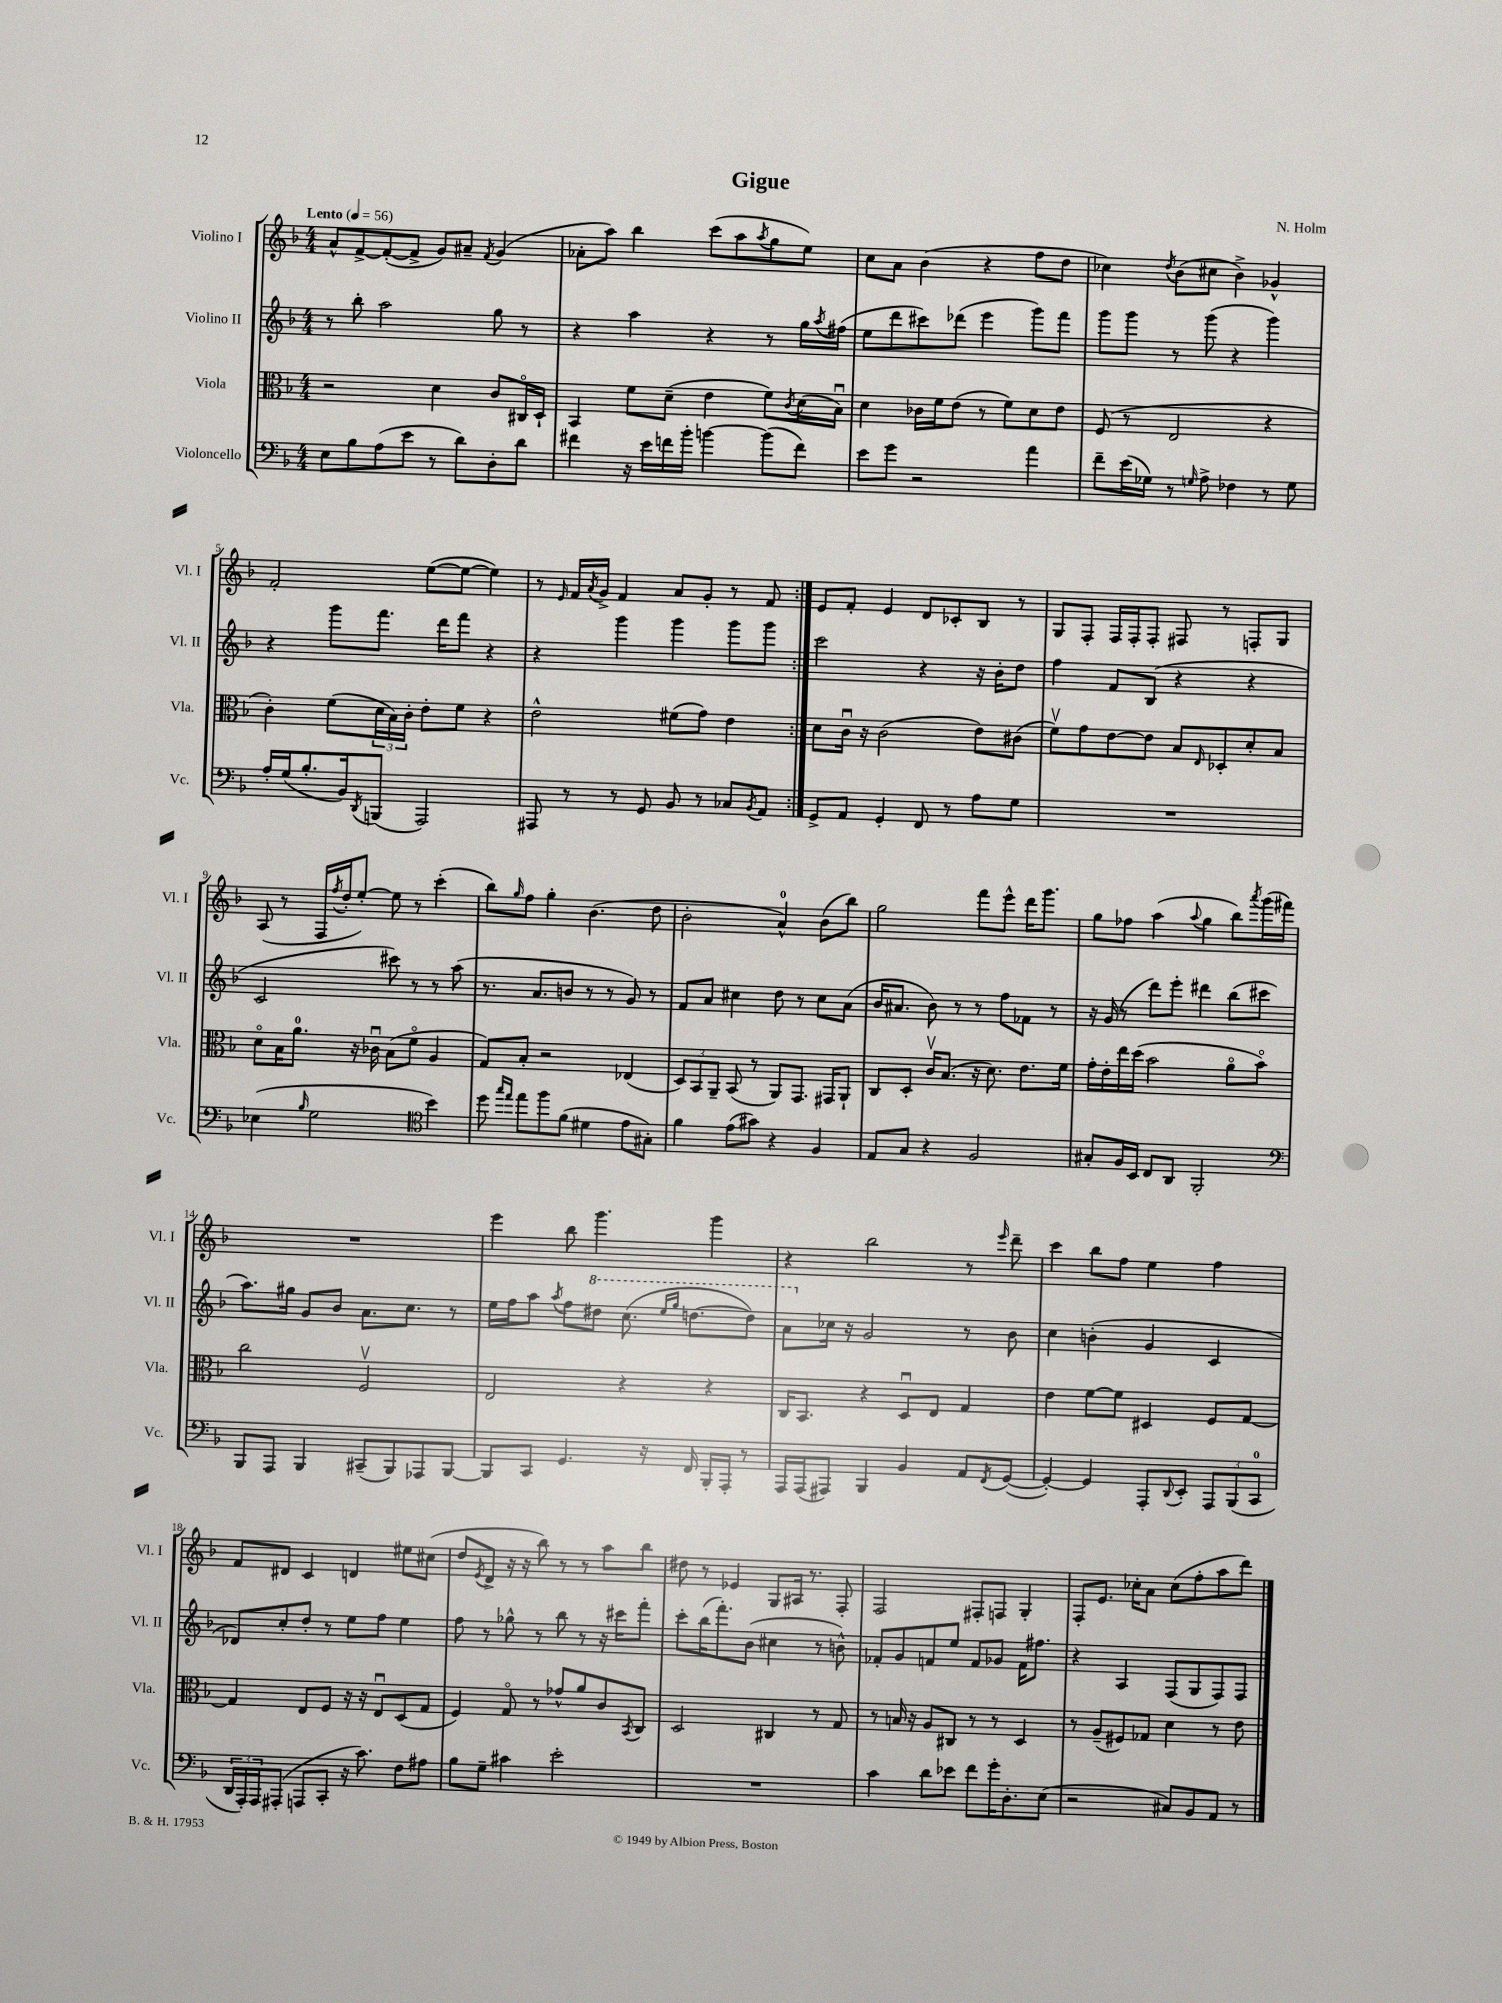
\header { title = "Gigue" composer = "N. Holm" }
<<
\new StaffGroup <<
\new Staff = "s0" \with { instrumentName = "Violino I" shortInstrumentName = "Vl. I" } {
    \clef treble \key f \major \numericTimeSignature \time 4/4 \tempo "Lento" 4 = 56
    \repeat volta 2 { a'8-^ f'8~-> f'8~-.( f'8-> g'8) ais'8-- \acciaccatura { f'8 } g'4( |
    aes'8-. a''8) bes''4 c'''8( a''8 \acciaccatura { a''8 } g''8 e''8) |
    c''8 a'8 bes'4( r4 f''8 d''8 |
    ces''4) \acciaccatura { d''8 } bes'8( cis''8 bes'4->) ges'4-^ |
    f'2-. e''8~( e''8~ e''4) |
    r8 \grace { e'16 } f'16 \acciaccatura { a'8 } g'16-> f'4 a'8 g'8-. r8 f'8 | }
    e'8 f'8-. e'4 d'8 ces'8-. bes8 r8 |
    g8 f8-. f16 f16-. f8-. fis8 r8 f8-. g8 |
    a8( r8 f16 \acciaccatura { f''8 } d''16-. e''8~-.) e''8 r8 c'''4-.( |
    bes''8) \grace { g''16 } f''8 g''4-. bes'4.( d''8 |
    bes'2-. a'4-0-^) bes'8( bes''8) |
    g''2 f'''8 e'''8-^ d'''16 g'''8. |
    g''8 fes''8 a''4( \appoggiatura { a''8 } g''4 bes''8) \acciaccatura { a'''8 } g'''16( fis'''16) |
    R1 |
    e'''4 bes''8 g'''4. g'''4 |
    r4 bes''2 r8 \grace { e'''16 } d'''8-- |
    c'''4 bes''8 f''8 e''4 f''4 |
    f'8 dis'8 c'4 d'4 eis''8 cis''8( |
    d''8 \acciaccatura { e'8 } d'8-> r16 r16 bes''8) r8 r8 a''8 bes''8 |
    dis''8 r8 ees'4 g8 ais16 r8. f8-. |
    f2 fis8-. f8 g4-. |
    f8-. e'8. ces''16-. a'8 ces''8( f''8-. a''8 d'''8) \bar "|." |
}
\new Staff = "s1" \with { instrumentName = "Violino II" shortInstrumentName = "Vl. II" } {
    \clef treble \key f \major \numericTimeSignature \time 4/4
    \repeat volta 2 { r8 bes''8-. a''2 g''8 r8 |
    r4 a''4 r4 r8 g''16 \acciaccatura { a''8 } fis''16( |
    e''8 d'''8 cis'''8) des'''8( e'''4 g'''8) f'''8 |
    g'''8 g'''8 r8 g'''8( r4 g'''4) |
    r4 g'''8 f'''8. d'''16 f'''8 r4 |
    r4 g'''4 g'''4 g'''8 g'''8 | }
    c'''2 r4 r16 bes'16-. d''8 |
    f''4 f'8 bes8( r4 r4 |
    c'2 cis'''8) r8 r8 a''8( |
    r8. a'8. b'8 r8 r8 g'8) r8 |
    f'8 a'8 cis''4 d''8 r8 cis''8 a'8( |
    bes'16 ais'8. bes'8) r8 r8 f''8 fes'8 r8 |
    r16 g'16( r8 d'''8) e'''8-. dis'''4 bes''8( cis'''8 |
    a''8.) gis''16 g'8 bes'8 a'8. c''8. r8 |
    e''16 f''16 a''8 \acciaccatura { a''8 } f''8 \ottava #1 dis'''8 c'''8.( \grace { e'''16 g'''16 } d'''8.~ d'''8) |
    a''8 \ottava #0 ces''16 r16 g'2 r8 bes'8 |
    c''4 b'4-.( g'4 c'4 |
    des'8) c''8-. d''8-. r8 e''8 f''8 e''4 |
    f''8 r8 ges''8-^ r8 bes''8 r8 r16 cis'''16 f'''8-. |
    c'''8-. bes''16( f'''8.-.) bes'8( cis''4 r8 b'8-^) |
    fes'8-. g'8 f'8 e''8 f'8 ges'8 f'16 fis''8. |
    r4 a4 f8( g8 f8) f8 \bar "|." |
}
\new Staff = "s2" \with { instrumentName = "Viola" shortInstrumentName = "Vla." } {
    \clef alto \key f \major \numericTimeSignature \time 4/4
    \repeat volta 2 { r2 d'4 c'8 cis16\flageolet d16-! |
    bes,4 f'8 d'8--( e'4 f'8) \acciaccatura { c'8 } d'16( bes16\downbow) |
    d'4 ces'16 f'16 e'8( r8 f'8) d'8 e'8 |
    f8( r8 e2 r4 |
    c'4-.) f'8( \tuplet 3/2 { d'16 bes16) c'16-. } e'8-. f'8 r4 |
    e'2-^ fis'8( g'8) e'4 | }
    d'8 c'16\downbow r16 c'2( e'8) cis'8( |
    f'8\upbow) g'8 e'8~ e'8 bes8 \grace { e16 } des8-. d'8-. bes8 |
    d'8\flageolet bes16 a'8.-0 r16 ces'16\downbow bes8( f'8\flageolet a4 |
    g8) bes8-. r2 ees4( |
    \tuplet 3/2 { d8) bes,8 a,8-- } bes,8( r8 a,8) g,8. gis,16 a,8-! |
    c8 d8-. c'16\upbow bes8.( r16 d'8.) e'8. f'16 |
    g'16-. e'16-. e''16 d''16( bes'2 a'8\flageolet bes'8\flageolet) |
    c''2 f2\upbow |
    e2 r4 r4 |
    c16 bes,8. r4 d8\downbow e8 g4 |
    e'4 f'8~ f'8 dis4 f8 g8~ |
    g4 e8 f8 r16 r16 e8\downbow d8( g8 |
    f4) g8\flageolet r8 ges'8-^ a'8 c'8 \acciaccatura { bes,8 } c8 |
    d2 cis4 r8 g8 |
    r8 b16 r16 a8 cis8 r8 r8 d4 |
    r8 a8--( fis8) ges8 d'4 r8 e'8 \bar "|." |
}
\new Staff = "s3" \with { instrumentName = "Violoncello" shortInstrumentName = "Vc." } {
    \clef bass \key f \major \numericTimeSignature \time 4/4
    \repeat volta 2 { e8 bes8 a8( e'8 r8 d'8) d8-. d'8 |
    fis'4 r16 e'16 f'16 bes'16-. b'4~ b'8( f'8) |
    e'8 g'8 r2 a'4 |
    f'8-- e'16( ges16) r8 \grace { g16 } a8-> fes4 r8 g8 |
    a16-. g16( bes8.-. bes,16) \acciaccatura { d,8 } b,,8( a,,2) |
    ais,,8 r8 r8 g,8 bes,8 r8 ces8 \acciaccatura { bes,8 } a,8 | }
    g,8-> a,8 g,4-. f,8 r8 a8 g8 |
    R1 |
    ees4( \grace { bes16 } g2 \clef tenor bes'4) |
    d''8 \grace { g''16 e''16 } e''8 f''8 f'8( dis'4 e'8 gis8-.) |
    f'4 e'8( gis'8) r4 f4 |
    e8 g8 r4 f2 |
    gis8-. f16 bes,16 c8 a,8 f,2-. |
    \clef bass bes,,8 a,,8 bes,,4 cis,8--( bes,,8) aes,,8 bes,,8~ |
    bes,,8 c,8 g,4. r16 f,16 bes,,16-. a,,16-. r8 |
    a,,16 a,,16( ais,,8) bes,,4 bes,4 a,8 \acciaccatura { f,8 } g,8~( |
    g,4~-.) g,4 a,,8-. \appoggiatura { d,8 } e,8-. \tuplet 3/2 { a,,8 bes,,8( c,8-0 } |
    \tuplet 3/2 { d,16 a,,16-.) a,,16 } ais,,8-.( a,,8 c,8-. r16 c'8.) f8 ais8 |
    bes8 g8-- cis'4 e'2-. |
    R1 |
    c'4 d'8 ees'8 f'8 g'16-. d8.-. e8( |
    r2 cis8) bes,8 a,8 r8 \bar "|." |
}
>>
>>
